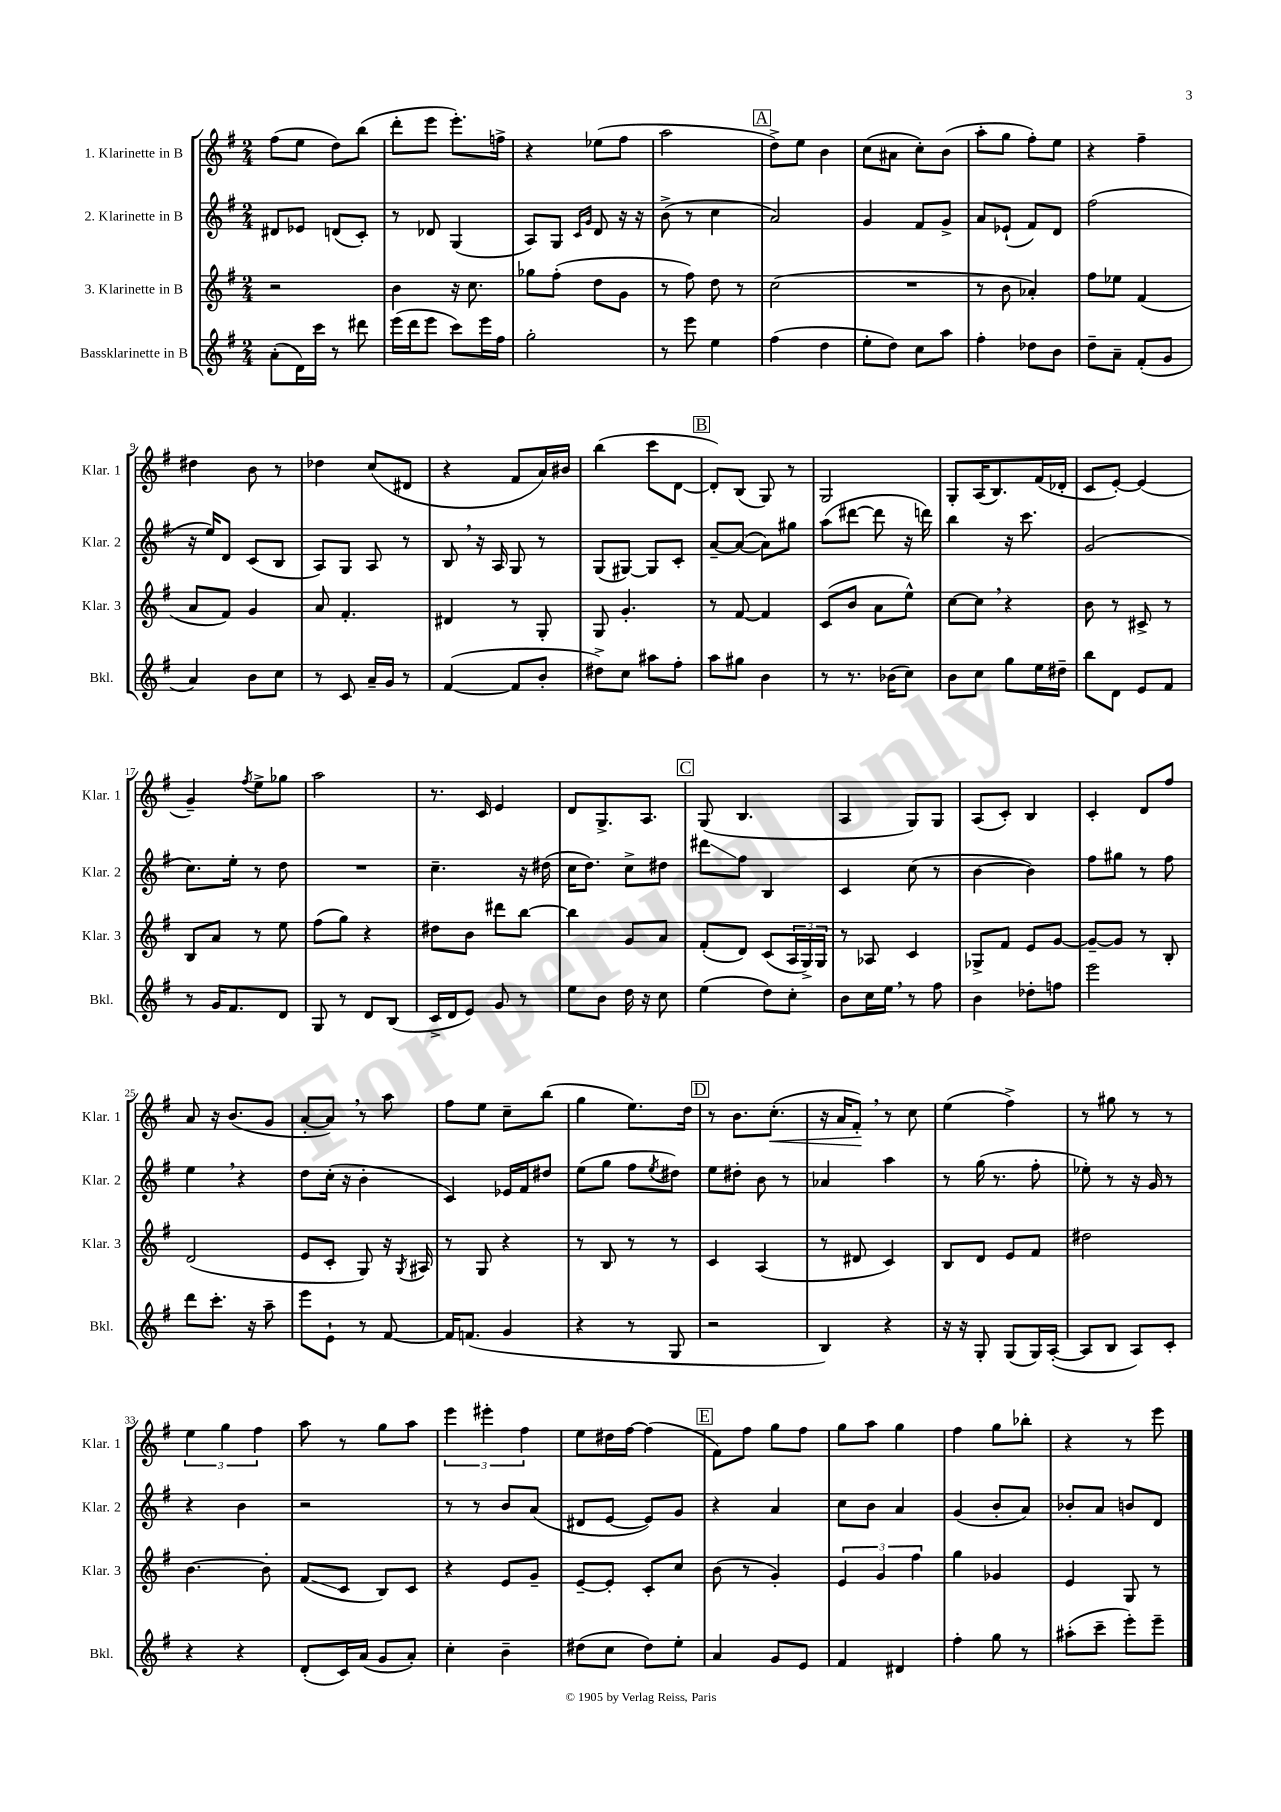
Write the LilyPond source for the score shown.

<<
\new StaffGroup <<
\new Staff = "s0" \with { instrumentName = "1. Klarinette in B" shortInstrumentName = "Klar. 1" } {
    \clef treble \key g \major \numericTimeSignature \time 2/4
    fis''8( e''8 d''8) b''8( |
    d'''8-. e'''8 e'''8.-.) f''16-> |
    r4 ees''8( fis''8 |
    a''2 |
    \mark \markup { \box "A" } d''8->) e''8 b'4 |
    c''8( ais'8 c''8-.) b'8( |
    a''8-. g''8 fis''8-.) e''8 |
    r4 fis''4-- |
    dis''4 b'8 r8 |
    des''4 c''8( dis'8 |
    r4 fis'8 a'16) bis'16 |
    b''4( c'''8 d'8~ |
    \mark \markup { \box "B" } d'8-.) b8( g8) r8 |
    g2 |
    g8-. a16( b8.) fis'16( des'16-. |
    c'8 e'8~-.) e'4( |
    g'4--) \acciaccatura { fis''8 } e''8-> ges''8 |
    a''2 |
    r8. c'16 e'4 |
    d'8 g8.-> a8. |
    \mark \markup { \box "C" } g8( b4. |
    a4 g8) g8 |
    a8( c'8-.) b4 |
    c'4-. d'8 fis''8 |
    a'8 r16 b'8.( g'8 |
    a'8~-. a'8) \breathe r8 a''8 |
    fis''8 e''8 c''8-- b''8( |
    g''4 e''8.) d''16 |
    \mark \markup { \box "D" } r8 b'8. c''8.-.\<( |
    r16 a'16 fis'8-.\!) \breathe r8 c''8 |
    e''4( fis''4->) |
    r8 gis''8 r8 r8 |
    \tuplet 3/2 { e''4 g''4 fis''4 } |
    a''8 r8 g''8 a''8 |
    \tuplet 3/2 { e'''4 eis'''4-. fis''4 } |
    e''8 dis''16 fis''16~ fis''4( |
    \mark \markup { \box "E" } fis'8) fis''8 g''8 fis''8 |
    g''8 a''8 g''4 |
    fis''4 g''8 bes''8-. |
    r4 r8 e'''8 \bar "|." |
}
\new Staff = "s1" \with { instrumentName = "2. Klarinette in B" shortInstrumentName = "Klar. 2" } {
    \clef treble \key g \major \numericTimeSignature \time 2/4
    dis'8 ees'8 d'8( c'8-.) |
    r8 des'8 g4( |
    a8) g8 \grace { c'16 g'16 } d'8 r16 r16 |
    b'8->( r8 c''4 |
    \mark \markup { \box "A" } a'2) |
    g'4 fis'8 g'8-> |
    a'8 ees'8-!( fis'8) d'8 |
    fis''2( |
    r16 e''16) d'8 c'8( b8 |
    a8) g8 a8 r8 |
    b8 \breathe r16 a16 g8 r8 |
    g8( gis8~) gis8 c'8-. |
    \mark \markup { \box "B" } a'8~-- a'8~( a'8) gis''8 |
    a''8( dis'''8~ dis'''8 r16 d'''16) |
    b''4 r16 c'''8. |
    g'2( |
    c''8.) e''16-. r8 d''8 |
    R2 |
    c''4.-- r16 dis''16( |
    c''16 d''8.) c''8-> dis''8 |
    \mark \markup { \box "C" } dis'''8\glissando fis''8 b4 |
    c'4 c''8( r8 |
    b'4~ b'4) |
    fis''8 gis''8 r8 fis''8 |
    e''4 \breathe r4 |
    d''8 c''16-.( r16 b'4-. |
    c'4) ees'16 fis'16 dis''8 |
    e''8( g''8 fis''8 \acciaccatura { e''8 } dis''8) |
    \mark \markup { \box "D" } e''8 dis''8-. b'8 r8 |
    aes'4 a''4 |
    r8 g''16( r8. fis''8-. |
    ees''8-.) r8 r16 g'16 r8 |
    r4 b'4 |
    r2 |
    r8 r8 b'8 a'8( |
    dis'8 e'8~ e'8) g'8 |
    \mark \markup { \box "E" } r4 a'4 |
    c''8 b'8 a'4 |
    g'4( b'8-. a'8) |
    bes'8-. a'8 b'8 d'8 \bar "|." |
}
\new Staff = "s2" \with { instrumentName = "3. Klarinette in B" shortInstrumentName = "Klar. 3" } {
    \clef treble \key g \major \numericTimeSignature \time 2/4
    r2 |
    b'4 r16 c''8. |
    ges''8 fis''8-.( d''8 g'8 |
    r8 fis''8) d''8 r8 |
    \mark \markup { \box "A" } c''2( |
    R2 |
    r8 b'8 aes'4-.) |
    fis''8 ees''8 fis'4( |
    a'8 fis'8) g'4 |
    a'8 fis'4.-. |
    dis'4 r8 g8-. |
    g8 g'4.-. |
    \mark \markup { \box "B" } r8 fis'8~ fis'4 |
    c'8( b'8 a'8 e''8-^) |
    c''8~ c''8 \breathe r4 |
    b'8 r8 cis'8-> r8 |
    b8 a'8 r8 e''8 |
    fis''8( g''8) r4 |
    dis''8 b'8 dis'''8 b''8~ |
    b''4 g'8 a'8 |
    \mark \markup { \box "C" } fis'8-.( d'8) c'8( \tuplet 3/2 { a16 g16->) g16 } |
    r8 aes8 c'4 |
    ges8-> fis'8 e'8 g'8~ |
    g'8~-- g'8 r8 b8-. |
    d'2( |
    e'8 c'8-. g8) r16 \acciaccatura { g8 } ais16 |
    r8 g8 r4 |
    r8 b8 r8 r8 |
    \mark \markup { \box "D" } c'4 a4( |
    r8 dis'8 c'4) |
    b8 d'8 e'8 fis'8 |
    dis''2 |
    b'4.~ b'8-. |
    fis'8\glissando( c'8 b8) c'8 |
    r4 e'8 g'8-- |
    e'8~-- e'8-. c'8-. c''8 |
    \mark \markup { \box "E" } b'8( r8 g'4-.) |
    \tuplet 3/2 { e'4 g'4 fis''4 } |
    g''4 ges'4 |
    e'4 g8 r8 \bar "|." |
}
\new Staff = "s3" \with { instrumentName = "Bassklarinette in B" shortInstrumentName = "Bkl." } {
    \clef treble \key g \major \numericTimeSignature \time 2/4
    a'8-.( d'16) c'''16 r8 dis'''8 |
    e'''16( d'''16 e'''8 c'''8) e'''16 fis''16 |
    g''2-. |
    r8 e'''8 e''4 |
    \mark \markup { \box "A" } fis''4( d''4 |
    e''8-. d''8) c''8 a''8 |
    fis''4-. des''8 b'8 |
    d''8-- a'8-- fis'8-.( g'8 |
    a'4) b'8 c''8 |
    r8 c'8 a'16-- g'16 r8 |
    fis'4~( fis'8 b'8-. |
    dis''8->) c''8 ais''8 fis''8-. |
    \mark \markup { \box "B" } a''8 gis''8 b'4 |
    r8 r8. bes'16( c''8) |
    b'8 c''8 g''8 e''16 dis''16-- |
    b''8 d'8 e'8 fis'8 |
    r8 g'16 fis'8. d'8 |
    g8 r8 d'8 b8( |
    c'16-> d'16 e'8) g'8 r8 |
    e''8 b'8 d''16 r16 c''8 |
    \mark \markup { \box "C" } e''4( d''8) c''8-. |
    b'8 c''16 e''16 \breathe r8 fis''8 |
    b'4 des''8-. f''8 |
    e'''2 |
    d'''8 c'''8.-. r16 a''8-- |
    e'''8 e'8-! r8 fis'8~ |
    fis'16 f'8.( g'4 |
    r4 r8 g8 |
    \mark \markup { \box "D" } r2 |
    b4) r4 |
    r16 r16 g8-. g8( g16) a16~-.( |
    a8 b8 a8) c'8-. |
    r4 r4 |
    d'8-.( c'16) a'16( g'8 a'8-.) |
    c''4-. b'4-- |
    dis''8( c''8 dis''8) e''8-. |
    \mark \markup { \box "E" } a'4 g'8 e'8 |
    fis'4 dis'4 |
    fis''4-. g''8 r8 |
    ais''8-.( c'''8-- e'''8-.) e'''8-- \bar "|." |
}
>>
>>
